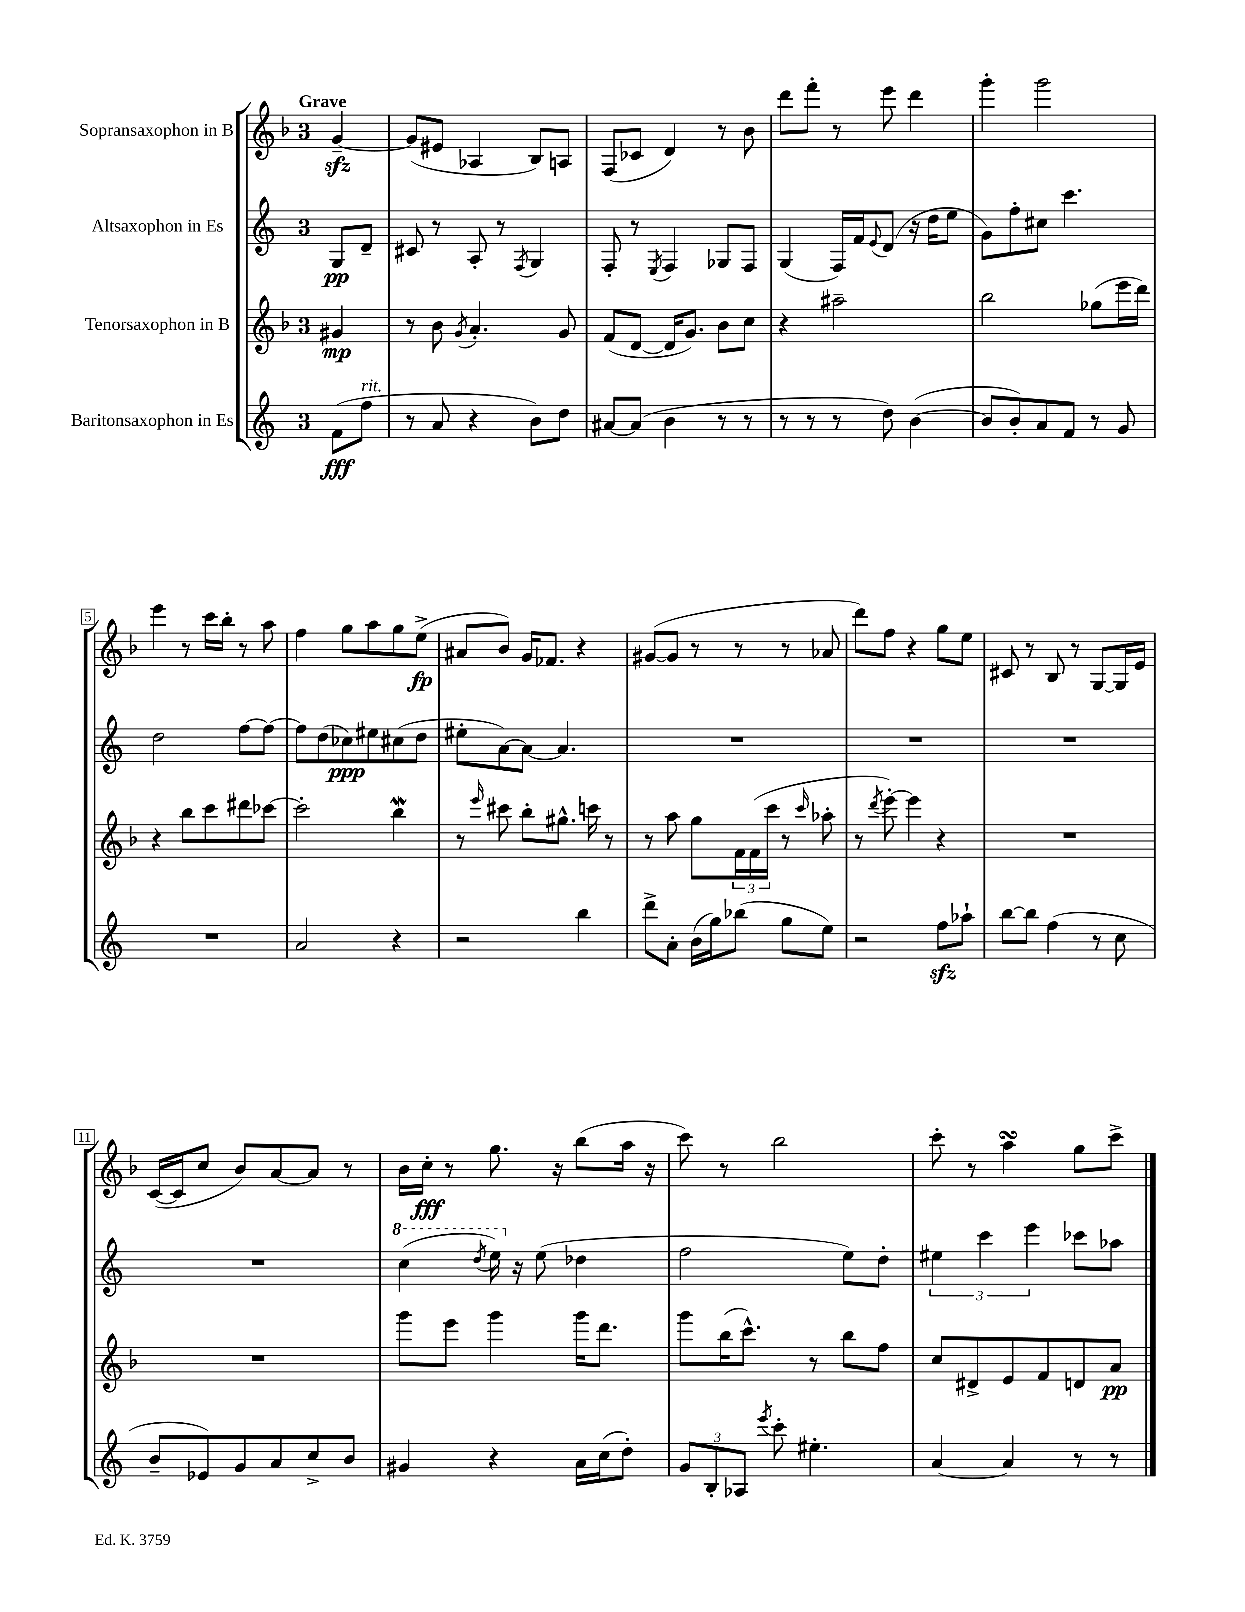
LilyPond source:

<<
\new StaffGroup <<
\new Staff = "s0" \with { instrumentName = "Sopransaxophon in B" } {
    \clef treble \key f \major \once \override Staff.TimeSignature.style = #'single-digit \time 3/4 \partial 4 \tempo "Grave"
    g'4~--\sfz |
    g'8( eis'8 aes4 bes8) a8 |
    f8( ces'8 d'4) r8 bes'8 |
    d'''8 f'''8-. r8 e'''8 d'''4 |
    g'''4-. g'''2 |
    e'''4 r8 c'''16 bes''16-. r8 a''8 |
    f''4 g''8 a''8 g''8 e''8->\fp( |
    ais'8 bes'8) g'16 fes'8. r4 |
    gis'8~( gis'8 r8 r8 r8 aes'8 |
    d'''8) f''8 r4 g''8 e''8 |
    cis'8 r8 bes8 r8 g8~ g16 e'16 |
    c'16~( c'16 c''8 bes'8) a'8~ a'8 r8 |
    bes'16 c''16-.\fff r8 g''8. r16 bes''8( a''16 r16 |
    c'''8) r8 bes''2 |
    c'''8-. r8 a''4\turn g''8 c'''8-> \bar "|." |
}
\new Staff = "s1" \with { instrumentName = "Altsaxophon in Es" } {
    \clef treble \key c \major \once \override Staff.TimeSignature.style = #'single-digit \time 3/4 \partial 4
    g8\pp d'8-- |
    cis'8 r8 a8-. r8 \acciaccatura { f8 } g4 |
    f8-. r8 \acciaccatura { e8 } f4 ges8 f8 |
    g4( f16) f'16 \appoggiatura { e'8 } d'8( r16 d''16 e''8 |
    g'8) f''8-. cis''8 c'''4. |
    d''2 f''8~ f''8~ |
    f''8 d''8( ces''8\ppp) eis''8 cis''8( d''8 |
    eis''8-. a'8~) a'8~ a'4. |
    R2. |
    R2. |
    R2. |
    R2. |
    \ottava #1 c'''4( \acciaccatura { d'''8 } e'''16) \ottava #0 r16 e''8( des''4 |
    f''2 e''8) d''8-. |
    \tuplet 3/2 { eis''4 c'''4 e'''4 } ces'''8 aes''8 \bar "|." |
}
\new Staff = "s2" \with { instrumentName = "Tenorsaxophon in B" } {
    \clef treble \key f \major \once \override Staff.TimeSignature.style = #'single-digit \time 3/4 \partial 4
    gis'4\mp |
    r8 bes'8 \acciaccatura { g'8 } a'4.-. g'8 |
    f'8( d'8~ d'16 g'8.) bes'8 c''8 |
    r4 ais''2-- |
    bes''2 ges''8( e'''16 d'''16) |
    r4 bes''8 c'''8 dis'''8 ces'''8~ |
    ces'''2-. bes''4\mordent |
    r8 \grace { e'''16 } cis'''8 bes''8-. gis''8.-^ c'''16 r8 |
    r8 a''8 g''8 \tuplet 3/2 { f'16 f'16( c'''16 } r8 \grace { c'''16 } aes''8-. |
    r8 \acciaccatura { d'''8 } e'''8~-.) e'''4 r4 |
    R2. |
    R2. |
    g'''8 e'''8 g'''4 g'''16 d'''8. |
    g'''8 bes''16( c'''8.-^) r8 bes''8 f''8 |
    c''8 dis'8-> e'8 f'8 d'8 a'8\pp \bar "|." |
}
\new Staff = "s3" \with { instrumentName = "Baritonsaxophon in Es" } {
    \clef treble \key c \major \once \override Staff.TimeSignature.style = #'single-digit \time 3/4 \partial 4
    f'8\fff( f''8^\markup { \italic "rit." } |
    r8 a'8 r4 b'8) d''8 |
    ais'8~ ais'8( b'4 r8 r8 |
    r8 r8 r8 d''8) b'4~( |
    b'8 b'8-.) a'8 f'8 r8 g'8 |
    R2. |
    a'2 r4 |
    r2 b''4 |
    d'''8-> a'8-. b'16( g''16) bes''8( g''8 e''8) |
    r2 f''8\sfz aes''8-! |
    b''8~ b''8 f''4( r8 c''8 |
    b'8-- ees'8) g'8 a'8 c''8-> b'8 |
    gis'4 r4 a'16 c''16( d''8-.) |
    \tuplet 3/2 { g'8 b8-. aes8 } \acciaccatura { e'''8 } c'''8-. eis''4.-. |
    a'4~ a'4 r8 r8 \bar "|." |
}
>>
>>
\layout { \context { \Score \override BarNumber.stencil = #(make-stencil-boxer 0.1 0.3 ly:text-interface::print) } }
